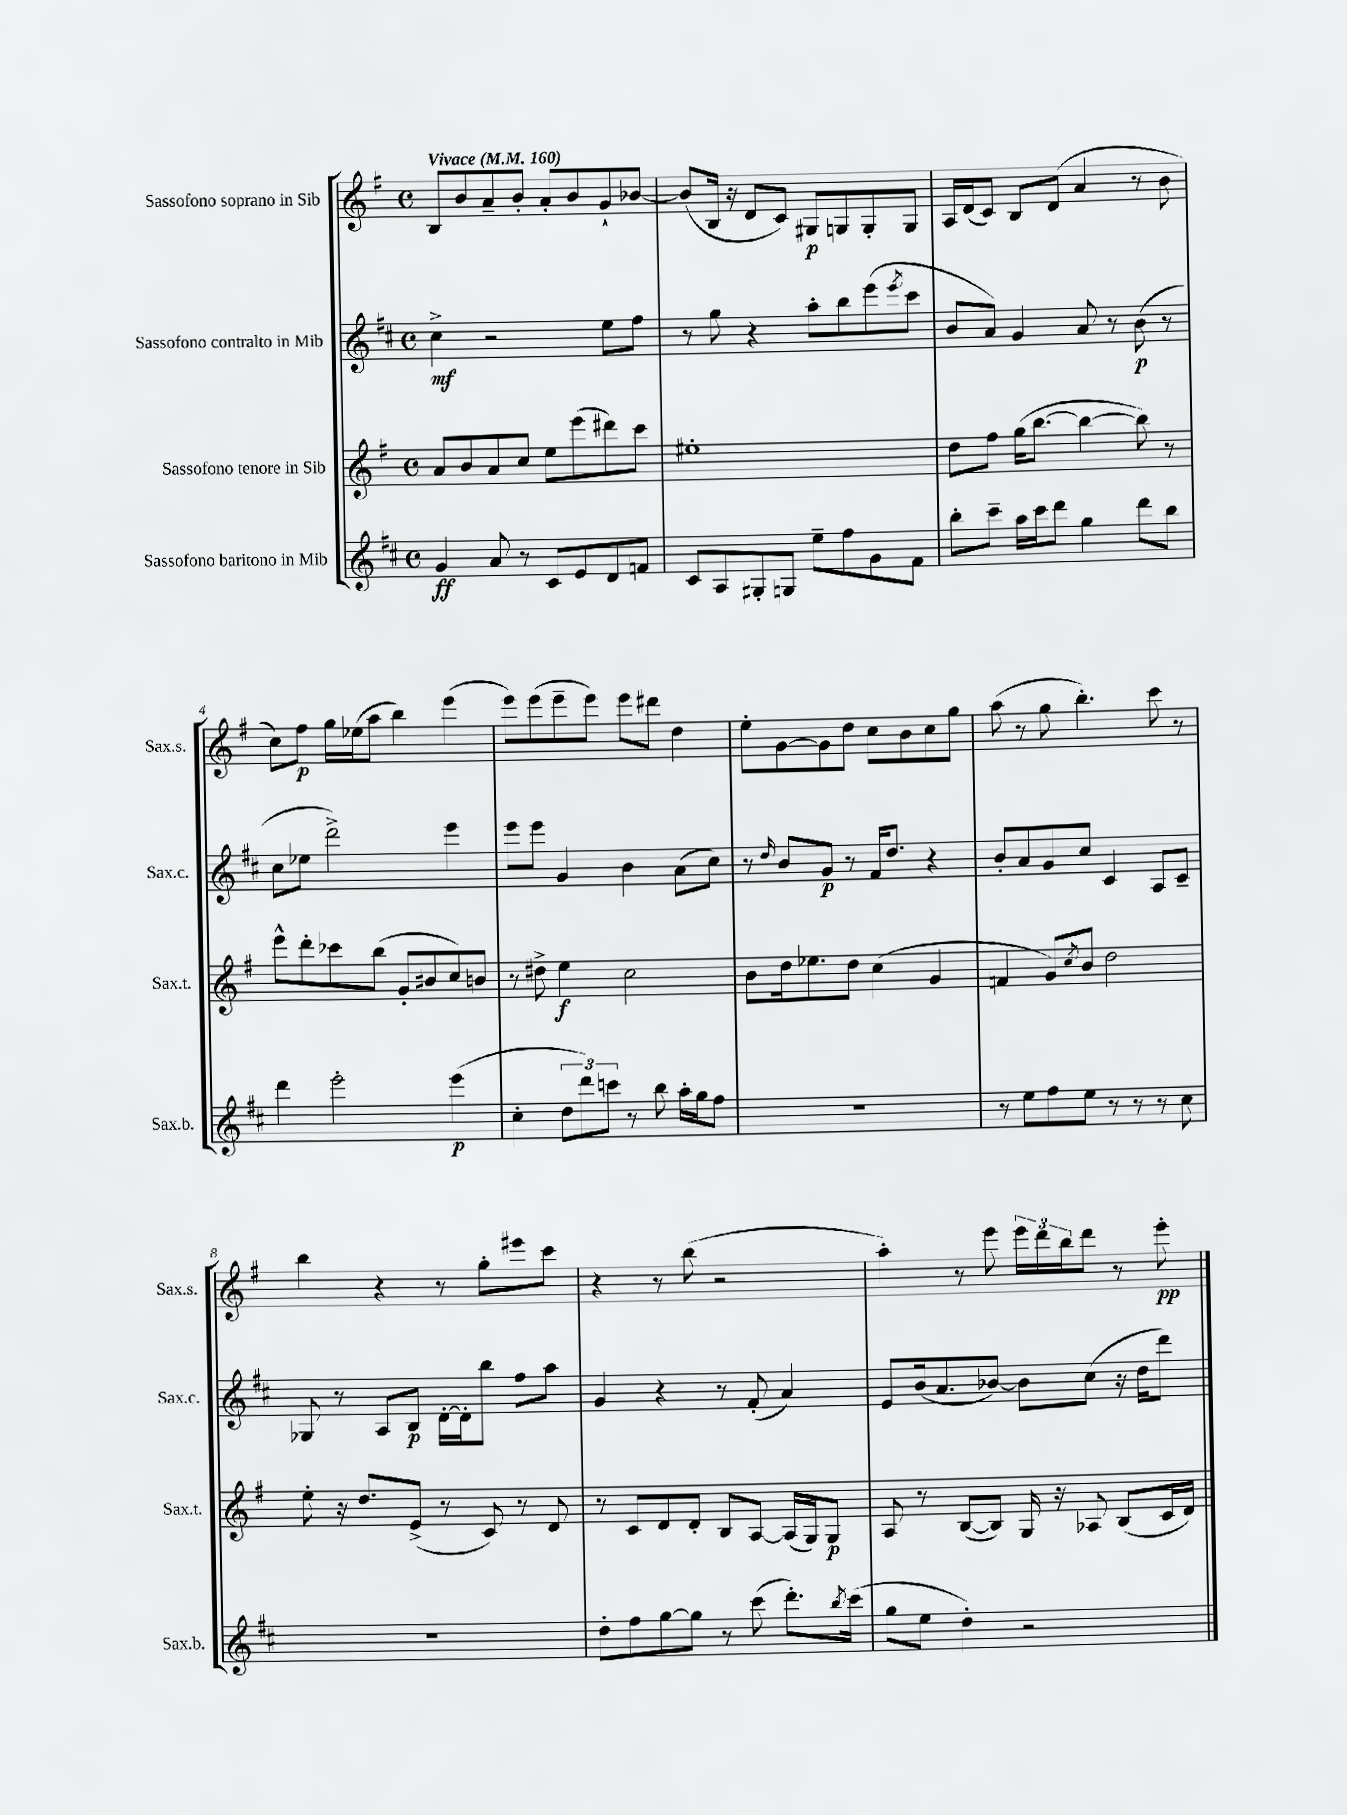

**kern	**dynam	**kern	**dynam	**kern	**dynam	**kern	**dynam
*part4	*part4	*part3	*part3	*part2	*part2	*part1	*part1
*staff4	*staff4	*staff3	*staff3	*staff2	*staff2	*staff1	*staff1
*I"Sassofono baritono in Mib	*	*I"Sassofono tenore in Sib	*	*I"Sassofono contralto in Mib	*	*I"Sassofono soprano in Sib	*
*I'Sax.b.	*	*I'Sax.t.	*	*I'Sax.c.	*	*I'Sax.s.	*
*clefG2	*	*clefG2	*	*clefG2	*	*clefG2	*
*k[f#c#]	*	*k[f#]	*	*k[f#c#]	*	*k[f#]	*
*M4/4	*	*M4/4	*	*M4/4	*	*M4/4	*
*met(c)	*	*met(c)	*	*met(c)	*	*met(c)	*
*MM160	*	*MM160	*	*MM160	*	*MM160	*
=1	=1	=1	=1	=1	=1	=1	=1
!	!	!	!	!	!	!LO:TX:a:B:t=Vivace	!
4g/	ff	8a/L	.	4cc#^\	mf	8B/L	.
.	.	8b/	.	.	.	8b/	.
8a/	.	8a/	.	2r	.	8a~/	.
8r	.	8cc/J	.	.	.	8b'/J	.
8c#/L	.	8ee\L	.	.	.	8a'/L	.
8e/	.	(8eee\	.	.	.	8b/	.
8d/	.	8ddd#X\)	.	8ee\L	.	8g`/	.
8fn/J	.	8ccc\J	.	8ff#\J	.	[8b-X/J	.
=2	=2	=2	=2	=2	=2	=2	=2
8c#/L	.	1ee#X'	.	8r	.	(8b-/L]	.
8A/	.	.	.	8gg\	.	16B/Jk	.
.	.	.	.	.	.	16r	.
8G#X'/	.	.	.	4r	.	8d/L	.
8Gn/J	.	.	.	.	.	8c/J)	.
8ee~\L	.	.	.	8aa'\L	.	8G#X/L	p
8ff#\	.	.	.	8bb\	.	8Gn/	.
8g\	.	.	.	(8eee\	.	8G'/	.
.	.	.	.	8qeee/	.	.	.
8f#\J	.	.	.	8ccc#\J	.	8G/J	.
=3	=3	=3	=3	=3	=3	=3	=3
8bb'\L	.	8dd\L	.	8b/L	.	16A/LL	.
.	.	.	.	.	.	(16d/J	.
8ccc#~\J	.	8ff#\J	.	8a/J)	.	8c/J)	.
16aa\LL	.	(16gg\KL	.	4g/	.	8B/L	.
16ccc#\J	.	[8.bb\J	.	.	.	.	.
8ddd\J	.	.	.	.	.	(8d/J	.
4gg\	.	4bb\_	.	8a/	.	4a/	.
.	.	.	.	8r	.	.	.
8ddd\L	.	8bb\])	.	(8b\	p	8r	.
8bb\J	.	8r	.	8r	.	8b\	.
!!LO:LB:g=z
=4	=4	=4	=4	=4	=4	=4	=4
4ddd\	.	8eee^^\L	.	8cc#\L	.	8cc\L)	.
.	.	8ddd'\	.	8ee-X\J	.	8ff#\J	p
2eee'\	.	8ccc-X\	.	2ddd^\)	.	16gg\LL	.
.	.	.	.	.	.	(16ee-X\J	.
.	.	(8bb\J	.	.	.	8aa\J	.
.	.	8g'/L	.	.	.	4bb\)	.
.	.	8b#X/	.	.	.	.	.
(4eee\	p	8cc/)	.	4eee\	.	(4eee\	.
.	.	8bn/J	.	.	.	.	.
=5	=5	=5	=5	=5	=5	=5	=5
4cc#'\	.	8r	.	8eee\L	.	8eee\L)	.
.	.	8dd#X^\	.	8eee\J	.	(8eee\	.
12dd\L	.	4ee\	f	4g/	.	8eee~\	.
12ddd\)	.	.	.	.	.	.	.
.	.	.	.	.	.	8eee\J)	.
12cccn\J	.	.	.	.	.	.	.
8r	.	2cc\	.	4b\	.	8eee\L	.
8bb\	.	.	.	.	.	8ddd#X\J	.
16aa'\LL	.	.	.	(8a\L	.	4dd\	.
16gg\J	.	.	.	.	.	.	.
8ff#\J	.	.	.	8cc#\J)	.	.	.
=6	=6	=6	=6	=6	=6	=6	=6
1r	.	8b\L	.	8r	.	8ee'\L	.
.	.	.	.	16qqdd/	.	.	.
.	.	16dd\k	.	8b/L	.	[8g\	.
.	.	8.ee-X\	.	.	.	.	.
.	.	.	.	8g/J	p	8g\]	.
.	.	8dd\J	.	8r	.	8dd\J	.
.	.	(4cc\	.	16f#/KL	.	8cc\L	.
.	.	.	.	8.dd/J	.	.	.
.	.	.	.	.	.	8b\	.
.	.	4g/	.	4r	.	8cc\	.
.	.	.	.	.	.	8gg\J	.
=7	=7	=7	=7	=7	=7	=7	=7
8r	.	4fn/	.	8b'/L	.	(8aa\	.
8ee\L	.	.	.	8a/	.	8r	.
8ff#\	.	8g/L)	.	8g/	.	8gg\	.
.	.	8qcc/	.	.	.	.	.
8ee\J	.	8b/J	.	8cc#/J	.	4.bb'\)	.
8r	.	2dd\	.	4c#/	.	.	.
8r	.	.	.	.	.	.	.
8r	.	.	.	8A/L	.	8ccc\	.
8cc#\	.	.	.	8c#~/J	.	8r	.
!!LO:LB:g=z
=8	=8	=8	=8	=8	=8	=8	=8
1r	.	8ee'\	.	8G-X/	.	4bb\	.
.	.	16r	.	8r	.	.	.
.	.	8.dd/L	.	.	.	.	.
.	.	.	.	8A/L	.	4r	.
.	.	(8e^/J	.	8B/J	p	.	.
.	.	8r	.	[16d'\LL	.	8r	.
.	.	.	.	16d'\J]	.	.	.
.	.	8c/)	.	8bb\J	.	8gg'\L	.
.	.	8r	.	8ff#\L	.	8eee#X\	.
.	.	8d/	.	8aa\J	.	8ccc\J	.
=9	=9	=9	=9	=9	=9	=9	=9
8dd'\L	.	8r	.	4g/	.	4r	.
8ff#\	.	8c/L	.	.	.	.	.
[8gg\	.	8d/	.	4r	.	8r	.
8gg\J]	.	8d'/J	.	.	.	(8bb\	.
8r	.	8B/L	.	8r	.	2r	.
(8ccc#\	.	[8A/J	.	(8f#'/	.	.	.
8.ddd'\L)	.	(16A/LL]	.	4a/)	.	.	.
.	.	16G/J)	.	.	.	.	.
.	.	8G/J	p	.	.	.	.
8qbb/	.	.	.	.	.	.	.
(16ccc#\Jk	.	.	.	.	.	.	.
=10	=10	=10	=10	=10	=10	=10	=10
8gg\L	.	8A/	.	8e/L	.	4aa'\)	.
8ee\J	.	8r	.	(16b/k	.	.	.
.	.	.	.	8.a/	.	.	.
4dd'\)	.	([8B/L	.	.	.	8r	.
.	.	8B/J])	.	[8b-X/J)	.	8eee\	.
2r	.	16G/	.	8b-\L]	.	24eee\LL	.
.	.	.	.	.	.	24ddd\	.
.	.	16r	.	.	.	.	.
.	.	.	.	.	.	24bb\J	.
.	.	8A-X/	.	(8cc#\J	.	8ddd\J	.
.	.	(8B/L	.	16r	.	8r	.
.	.	.	.	16dd\KL	.	.	.
.	.	16c/L	.	8ddd\J)	.	8eee'\	pp
.	.	16d/JJ)	.	.	.	.	.
==	==	==	==	==	==	==	==
*-	*-	*-	*-	*-	*-	*-	*-
